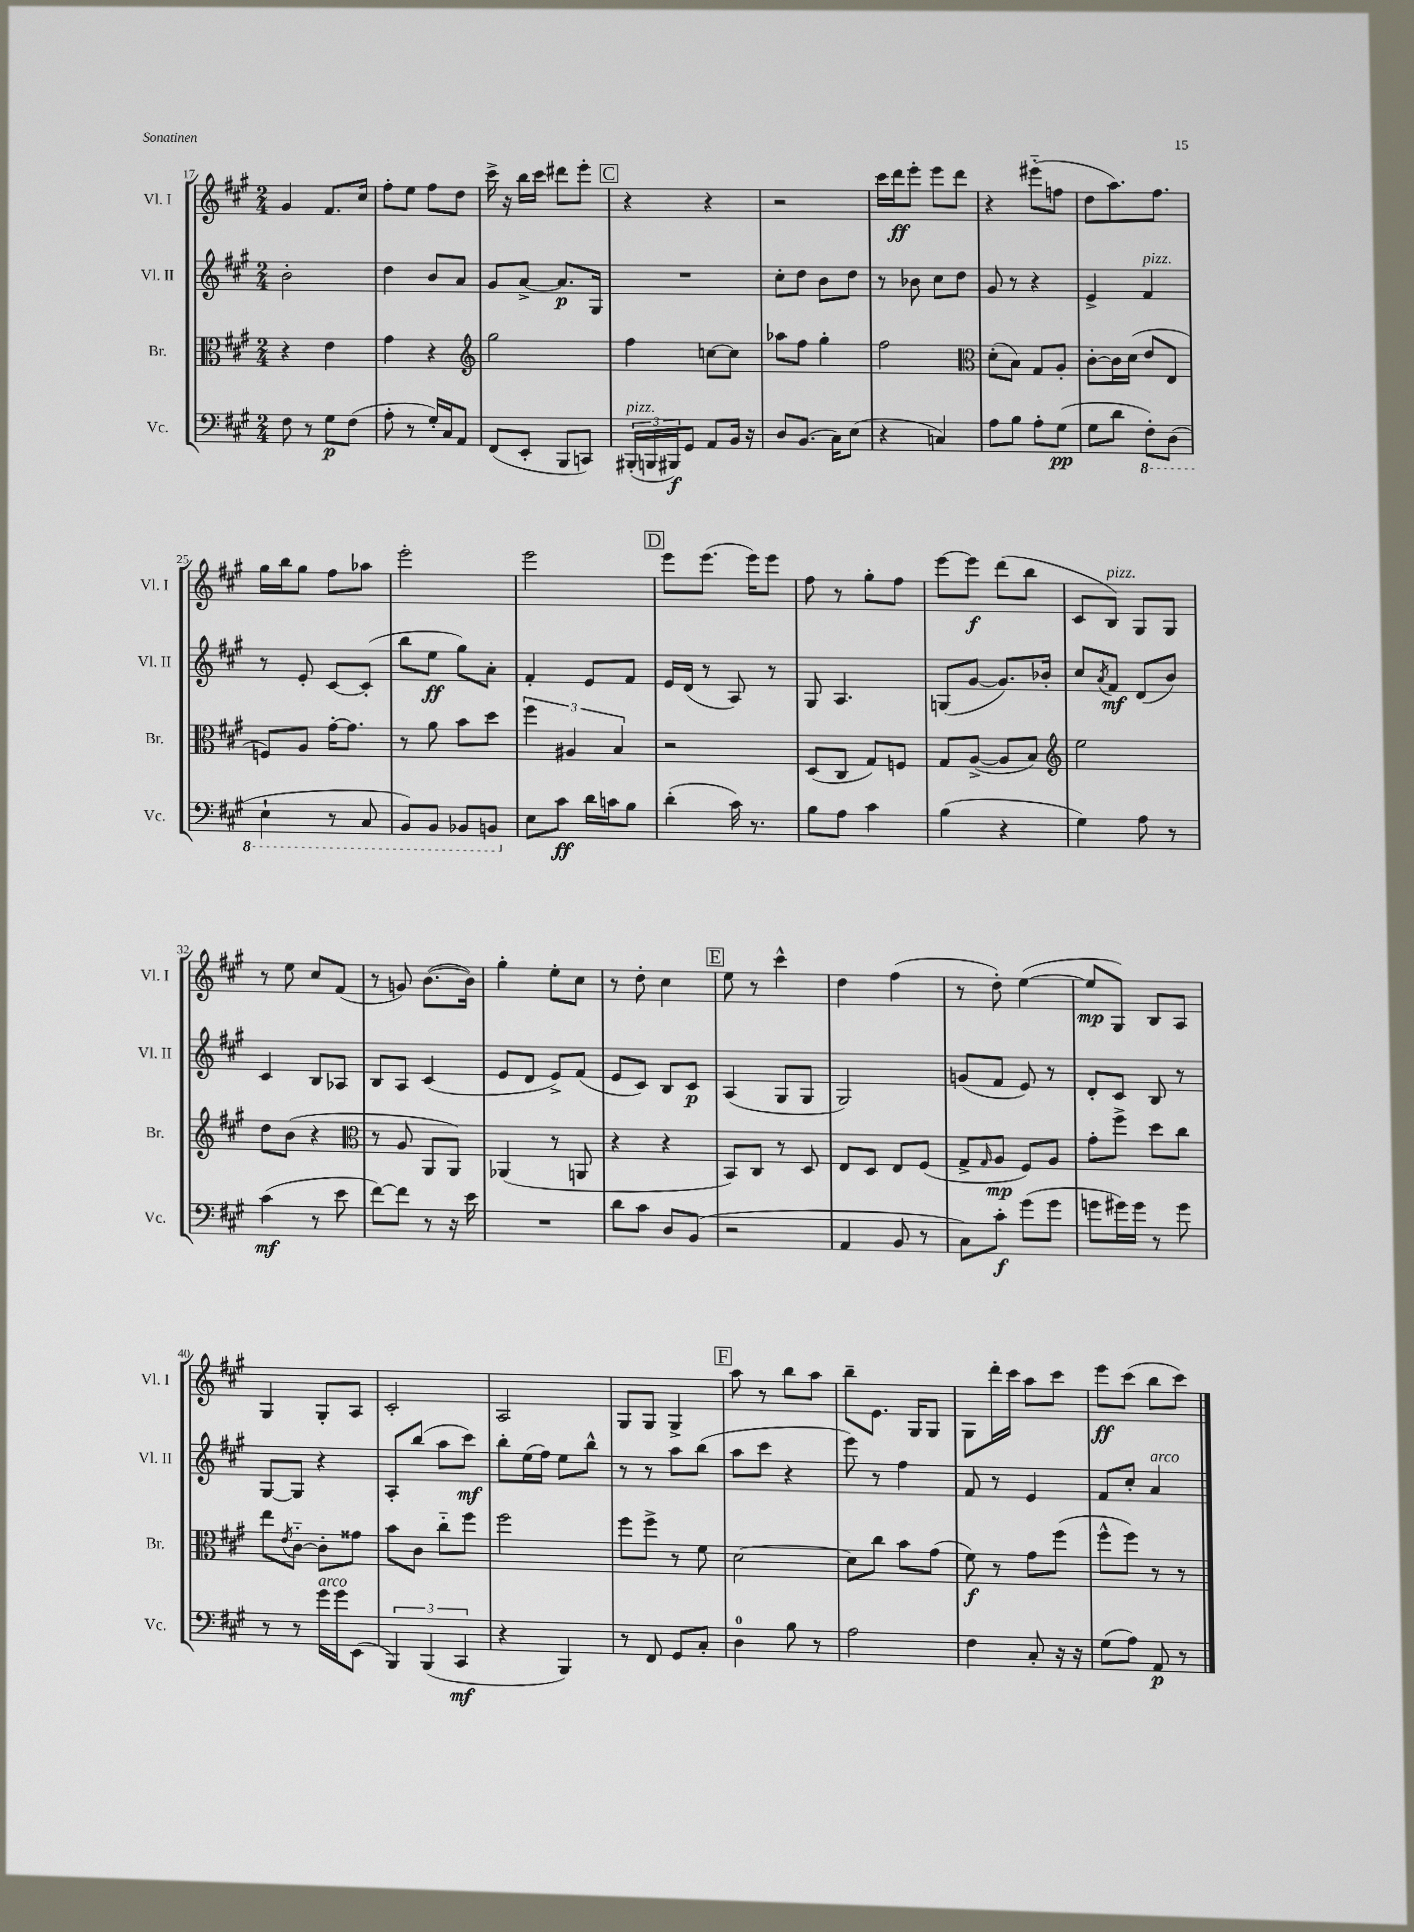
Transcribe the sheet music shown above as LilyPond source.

<<
\new StaffGroup <<
\new Staff = "s0" \with { instrumentName = "Vl. I" shortInstrumentName = "Vl. I" } {
    \clef treble \key a \major \numericTimeSignature \time 2/4
    gis'4 fis'8. cis''16 |
    fis''8-. e''8 fis''8 d''8 |
    cis'''16-> r16 b''16 cis'''16 dis'''8 e'''8-. |
    \mark \markup { \box "C" } r4 r4 |
    r2 |
    cis'''16 d'''16\ff e'''8-. e'''8 d'''8 |
    r4 eis'''8-_( f''8 |
    d''8 a''8.) fis''8. |
    gis''16 b''16 gis''8 fis''8 aes''8 |
    e'''2-. |
    e'''2 |
    \mark \markup { \box "D" } e'''8 e'''8.( e'''16) e'''8 |
    fis''8 r8 gis''8-. fis''8 |
    e'''8~ e'''8\f d'''8( b''8 |
    cis'8 b8^\markup { \italic "pizz." }) gis8 gis8 |
    r8 e''8 cis''8 fis'8( |
    r8 g'8) b'8.~( b'16) |
    gis''4-. e''8-. cis''8 |
    r8 d''8-. cis''4 |
    \mark \markup { \box "E" } e''8 r8 cis'''4-^ |
    d''4 fis''4( |
    r8 d''8-.) e''4~( |
    e''8\mp gis8) b8 a8 |
    gis4 gis8-. a8 |
    cis'2-. |
    a2 |
    gis8 gis8 gis4-> |
    \mark \markup { \box "F" } a''8 r8 b''8 a''8 |
    b''8-- e'8. gis16 gis8 |
    gis8 d'''16-. cis'''16 a''8 cis'''8 |
    e'''8\ff cis'''8( b''8 cis'''8) \bar "|." |
}
\new Staff = "s1" \with { instrumentName = "Vl. II" shortInstrumentName = "Vl. II" } {
    \clef treble \key a \major \numericTimeSignature \time 2/4
    b'2-. |
    d''4 b'8 a'8 |
    gis'8 a'8~-> a'8.\p gis16 |
    \mark \markup { \box "C" } R2 |
    cis''8-. d''8 b'8 d''8 |
    r8 bes'8 cis''8 d''8 |
    gis'8 r8 r4 |
    e'4-> fis'4^\markup { \italic "pizz." } |
    r8 e'8-. cis'8~ cis'8-.( |
    b''8 e''8\ff gis''8) a'8-. |
    fis'4-. e'8 fis'8 |
    \mark \markup { \box "D" } e'16 d'16( r8 a8) r8 |
    gis8 a4. |
    g8( gis'8~ gis'8.) bes'16-. |
    cis''8 \acciaccatura { a'8 } fis'8\mf d'8( b'8) |
    cis'4 b8 aes8 |
    b8 a8 cis'4( |
    e'8 d'8 e'8->) fis'8( |
    e'8 cis'8) b8 cis'8\p |
    \mark \markup { \box "E" } a4( gis8 gis8 |
    gis2) |
    g'8( fis'8 e'8) r8 |
    d'8-. cis'8 b8 r8 |
    gis8~ gis8 r4 |
    a8-. b''8( a''8 cis'''8\mf) |
    b''8-. e''16( fis''16) e''8 b''8-^ |
    r8 r8 a''8 b''8( |
    \mark \markup { \box "F" } a''8 cis'''8 r4 |
    e'''8) r8 fis''4 |
    fis'8 r8 e'4 |
    fis'8 cis''8-. a'4^\markup { \italic "arco" } \bar "|." |
}
\new Staff = "s2" \with { instrumentName = "Br." shortInstrumentName = "Br." } {
    \clef alto \key a \major \numericTimeSignature \time 2/4
    r4 e'4 |
    gis'4 r4 |
    \clef treble gis''2 |
    \mark \markup { \box "C" } fis''4 c''8~ c''8 |
    aes''8 fis''8 gis''4-. |
    fis''2 |
    \clef alto d'8-.( b8) gis8 a8-. |
    cis'8~-. cis'16 d'16( e'8 e8 |
    f8) a8 gis'16~-. gis'8. |
    r8 a'8 b'8 d''8 |
    \tuplet 3/2 { fis''4 ais4 b4 } |
    \mark \markup { \box "D" } r2 |
    d8( cis8 gis8) f8 |
    gis8 a8~->( a8 b8) |
    \clef treble e''2 |
    d''8 b'8( r4 |
    \clef alto r8 a8 a,8 a,8) |
    aes,4( r8 a,8 |
    r4 r4 |
    \mark \markup { \box "E" } b,8) cis8 r8 d8 |
    e8 d8 e8 fis8( |
    gis8-> \grace { gis16 } a8\mp fis8) a8 |
    gis'8-. fis''8-> d''8 cis''8 |
    e''8 \acciaccatura { e'8 } cis'8~-_ cis'8-. gisis'8 |
    b'8 cis'8 cis''8-_ fis''8 |
    fis''2 |
    fis''8 fis''8-> r8 fis'8 |
    \mark \markup { \box "F" } d'2~ |
    d'8 cis''8 b'8 gis'8( |
    fis'8\f) r8 gis'8 fis''8( |
    fis''8-^ fis''8) r8 r8 \bar "|." |
}
\new Staff = "s3" \with { instrumentName = "Vc." shortInstrumentName = "Vc." } {
    \clef bass \key a \major \numericTimeSignature \time 2/4
    fis8 r8 gis8\p fis8( |
    a8-. r8 gis16-.) cis16 a,8 |
    fis,8( e,8-. b,,8 c,8) |
    \mark \markup { \box "C" } \tuplet 3/2 { bis,,16-.^\markup { \italic "pizz." }( b,,16 bis,,16\f) } gis,8 a,8 b,16 r16 |
    d8 b,8.( cis16) e8( |
    r4 c4) |
    a8 b8 a8-. gis8\pp( |
    gis8 d'8 \ottava #-1 fis,8-.) d,8( |
    e,4-! r8 cis,8 |
    b,,8) b,,8 bes,,8 b,,8 \ottava #0 |
    e8 cis'8\ff d'16 c'16 b8 |
    \mark \markup { \box "D" } d'4-.( cis'16) r8. |
    b8 a8 cis'4 |
    b4( r4 |
    gis4) a8 r8 |
    cis'4\mf( r8 e'8 |
    fis'8~) fis'8 r8 r16 e'16 |
    R2 |
    d'8 cis'8 d8 b,8( |
    \mark \markup { \box "E" } r2 |
    a,4 b,8 r8 |
    cis8) cis'8-.\f gis'8( gis'8 |
    g'8 gis'16) gis'16 r8 gis'8 |
    r8 r8 gis'16^\markup { \italic "arco" } gis'16 e,8( |
    \tuplet 3/2 { b,,4) b,,4( cis,4\mf } |
    r4 b,,4) |
    r8 fis,8 gis,8 cis8-. |
    \mark \markup { \box "F" } d4-0 b8 r8 |
    a2 |
    fis4 cis8-. r16 r16 |
    gis8( a8) a,8\p r8 \bar "|." |
}
>>
>>
\layout { \context { \Score currentBarNumber = #17 } }
